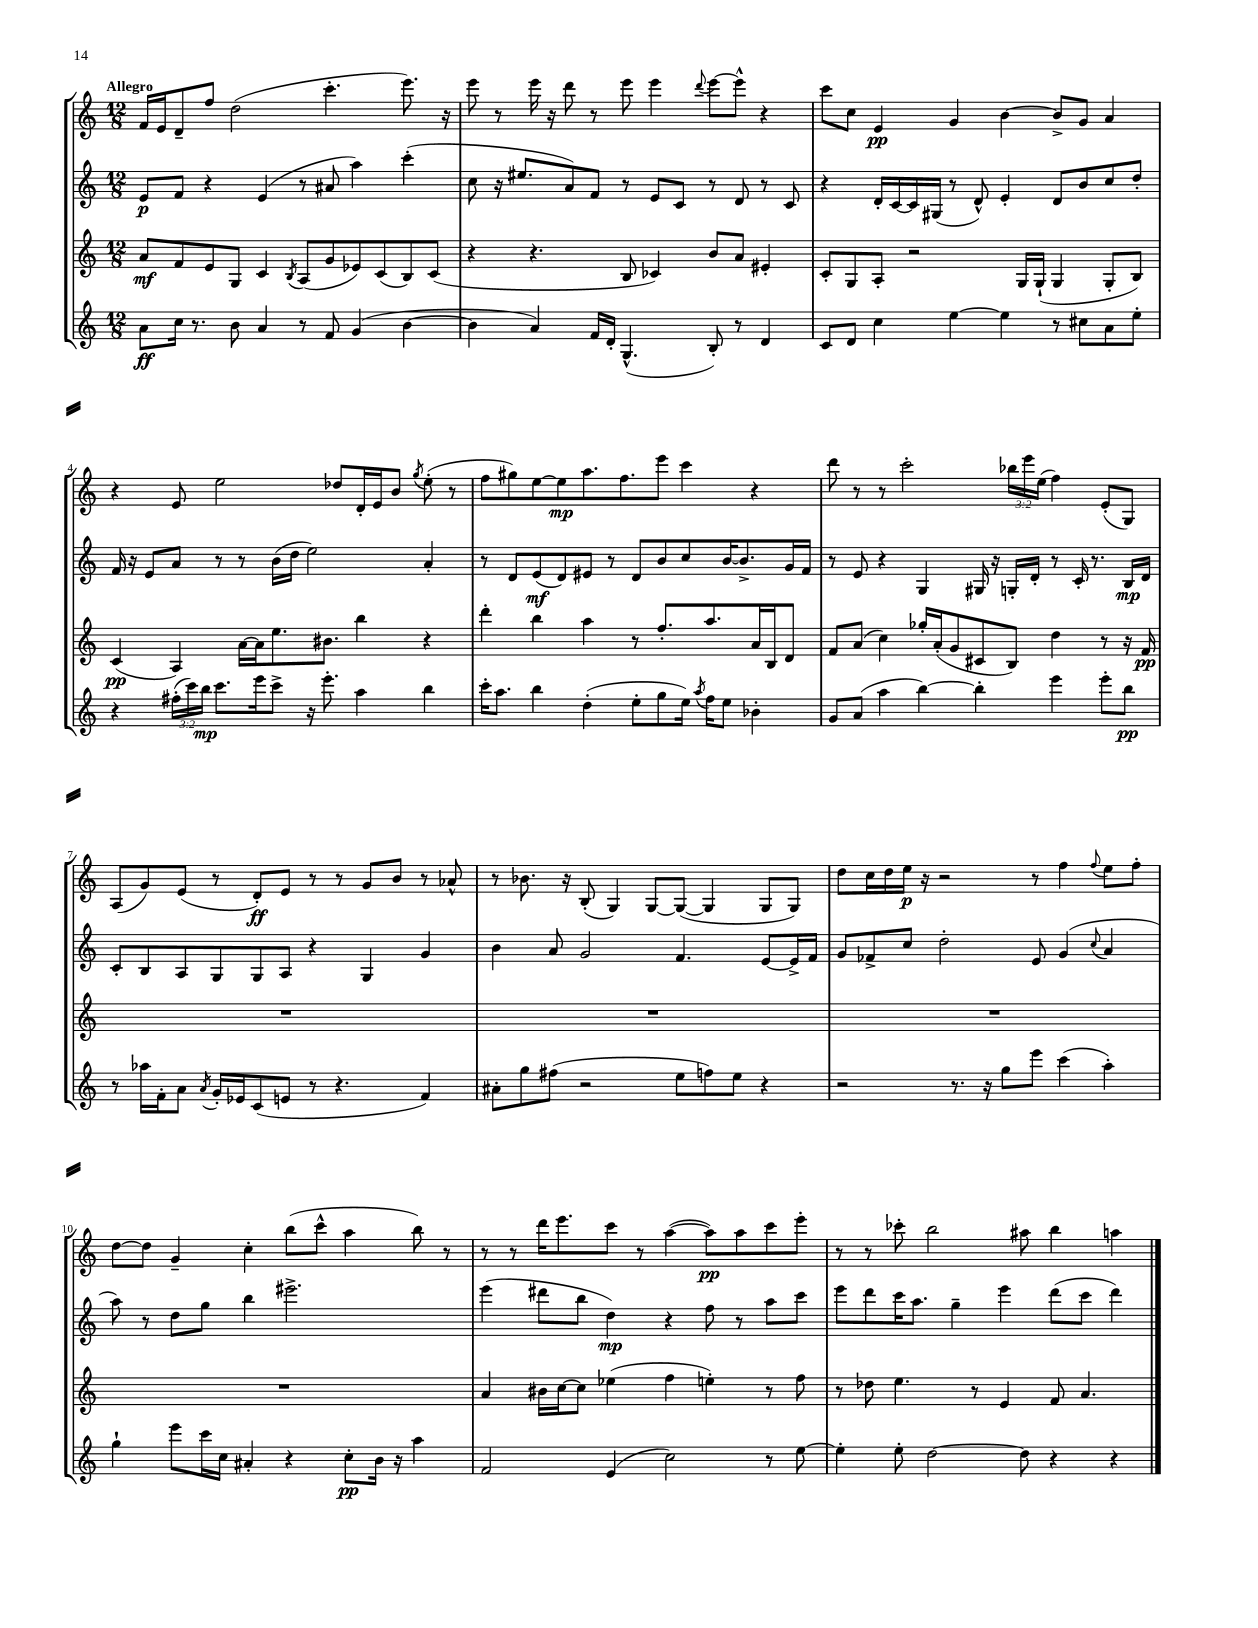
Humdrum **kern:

**kern	**kern	**kern	**kern
*staff4	*staff3	*staff2	*staff1
*clefG2	*clefG2	*clefG2	*clefG2
*k[]	*k[]	*k[]	*k[]
*M12/8	*M12/8	*M12/8	*M12/8
8a	8a	8e	16f
.	.	.	16e
16cc	8f	8f	8d~
8.r	.	.	.
.	8e	4r	8ff
8b	8G	.	(2dd
4a	4c	(4e	.
.	8qB	.	.
8r	(8A	8r	.
8f	8g	8a#	4.ccc'
(4g	8e-)	4aa)	.
.	(8c	.	.
[4b	8B)	(4ccc'	8.eee)
.	(8c	.	.
.	.	.	16r
=	=	=	=
4b]	4r	8cc	8eee
.	.	16r	8r
.	.	8.ee#	.
4a)	4.r	.	16eee
.	.	.	16r
.	.	8a)	8ddd
16f	.	8f	8r
16d'	.	.	.
(4.G^^	8B	8r	8eee
.	4c-)	8e	4eee
.	.	8c	.
.	.	.	8qqddd
8B')	8b	8r	[8eee
8r	8a	8d	8eee^^]
4d	4e#'	8r	4r
.	.	8c	.
=	=	=	=
8c	8c'	4r	8ccc
8d	8G	.	8cc
4cc	8A'	16d'	4e
.	.	[16c	.
.	2r	16c]	.
.	.	(16G#	.
[4ee	.	8r	4g
.	.	8d^^)	.
4ee]	.	4e'	[4b
.	16G	.	.
.	(16G`	.	.
8r	4G	8d	8b^]
8cc#	.	8b	8g
8a	8G'	8cc	4a
8ee'	8B)	8dd'	.
=	=	=	=
4r	(4c	16f	4r
.	.	16r	.
.	.	8e	.
(24ff#'	4A)	8a	8e
24ccc)	.	.	.
24bb	.	.	.
8.ccc	.	8r	2ee
.	[16a	8r	.
16eee	16a]	.	.
8ccc^	8.ee	(16b	.
.	.	16dd	.
16r	.	2ee)	.
8.eee'	8.b#	.	.
.	.	.	8dd-
4aa	4bb	.	16d'
.	.	.	16e
.	.	.	8b
.	.	.	8qgg
4bb	4r	4a'	(8ee'
.	.	.	8r
=	=	=	=
16ccc'	4ddd'	8r	8ff
8.aa	.	.	.
.	.	8d	8gg#)
4bb	4bb	(8e	[8ee
.	.	8d)	8ee]
(4dd'	4aa	8e#	8.aa
.	.	8r	.
.	.	.	8.ff
8ee'	8r	8d	.
8gg	8.ff'	8b	8eee
16ee)	.	8cc	4ccc
8qaa	.	.	.
16ff	8.aa	.	.
8ee	.	[16b	.
.	.	8.b^]	.
4b-'	16a	.	4r
.	16B	.	.
.	8d	16g	.
.	.	16f	.
=	=	=	=
8g	8f	8r	8ddd
(8a	(8a	8e	8r
4aa	4cc)	4r	8r
.	.	.	2ccc'
[4bb)	16gg-'	4G	.
.	(16a'	.	.
.	8g	.	.
4bb']	8c#	16G#	.
.	.	16r	.
.	8B)	16G'	24bb-
.	.	.	24eee
.	.	16d'	.
.	.	.	(24ee
4eee	4dd	8r	4ff)
.	.	16c'	.
.	.	8.r	.
8eee'	8r	.	(8e'
8bb	16r	16B	8G)
.	16f	16d	.
=	=	=	=
8r	1.r	8c'	(8A
16aa-	.	8B	8g)
16f'	.	.	.
8a	.	8A	(8e
8qa	.	.	.
16g'	.	8G	8r
16e-	.	.	.
(8c	.	8G	8d')
8e	.	8A	8e
8r	.	4r	8r
4.r	.	.	8r
.	.	4G	8g
.	.	.	8b
4f)	.	4g	8r
.	.	.	8a-^^
=	=	=	=
8a#'	1.r	4b	8r
8gg	.	.	8.b-
(8ff#	.	8a	.
.	.	.	16r
2r	.	2g	(8B'
.	.	.	4G)
.	.	.	[8G
8ee	.	4.f	(8G_
8ff)	.	.	4G]
8ee	.	.	.
4r	.	[8e	8G
.	.	16e^]	8G)
.	.	16f	.
=	=	=	=
2r	1.r	8g	8dd
.	.	8f-^	16cc
.	.	.	16dd
.	.	8cc	16ee
.	.	.	16r
.	.	2dd'	2r
8.r	.	.	.
16r	.	.	.
8gg	.	.	.
8eee	.	8e	8r
(4ccc	.	(4g	4ff
.	.	8qqcc	8qqff
4aa')	.	4a	8ee
.	.	.	8ff'
=	=	=	=
4gg`	1.r	8aa)	[8dd
.	.	8r	8dd]
8eee	.	8dd	4g~
16ccc	.	8gg	.
16cc	.	.	.
4a#'	.	4bb	4cc'
4r	.	2.eee#^	(8bb
.	.	.	8ccc^^
8cc'	.	.	4aa
16b	.	.	.
16r	.	.	.
4aa	.	.	8bb)
.	.	.	8r
=	=	=	=
2f	4a	(4eee	8r
.	.	.	8r
.	16b#	8ddd#	16ddd
.	[16cc	.	8.eee
.	8cc]	8bb	.
(4e	(4ee-	4dd)	8ccc
.	.	.	8r
2cc)	4ff	4r	([4aa
.	4ee')	8ff	8aa])
.	.	8r	8aa
8r	8r	8aa	8ccc
[8ee	8ff	8ccc	8eee'
=	=	=	=
4ee']	8r	8eee	8r
.	8dd-	8ddd	8r
8ee'	4.ee	16ccc	8ccc-'
.	.	8.aa	.
[2dd	.	.	2bb
.	.	4gg~	.
.	8r	.	.
.	4e	4eee	.
8dd]	.	.	8aa#
4r	8f	(8ddd	4bb
.	4.a	8ccc	.
4r	.	4ddd)	4aa
==	==	==	==
*-	*-	*-	*-
